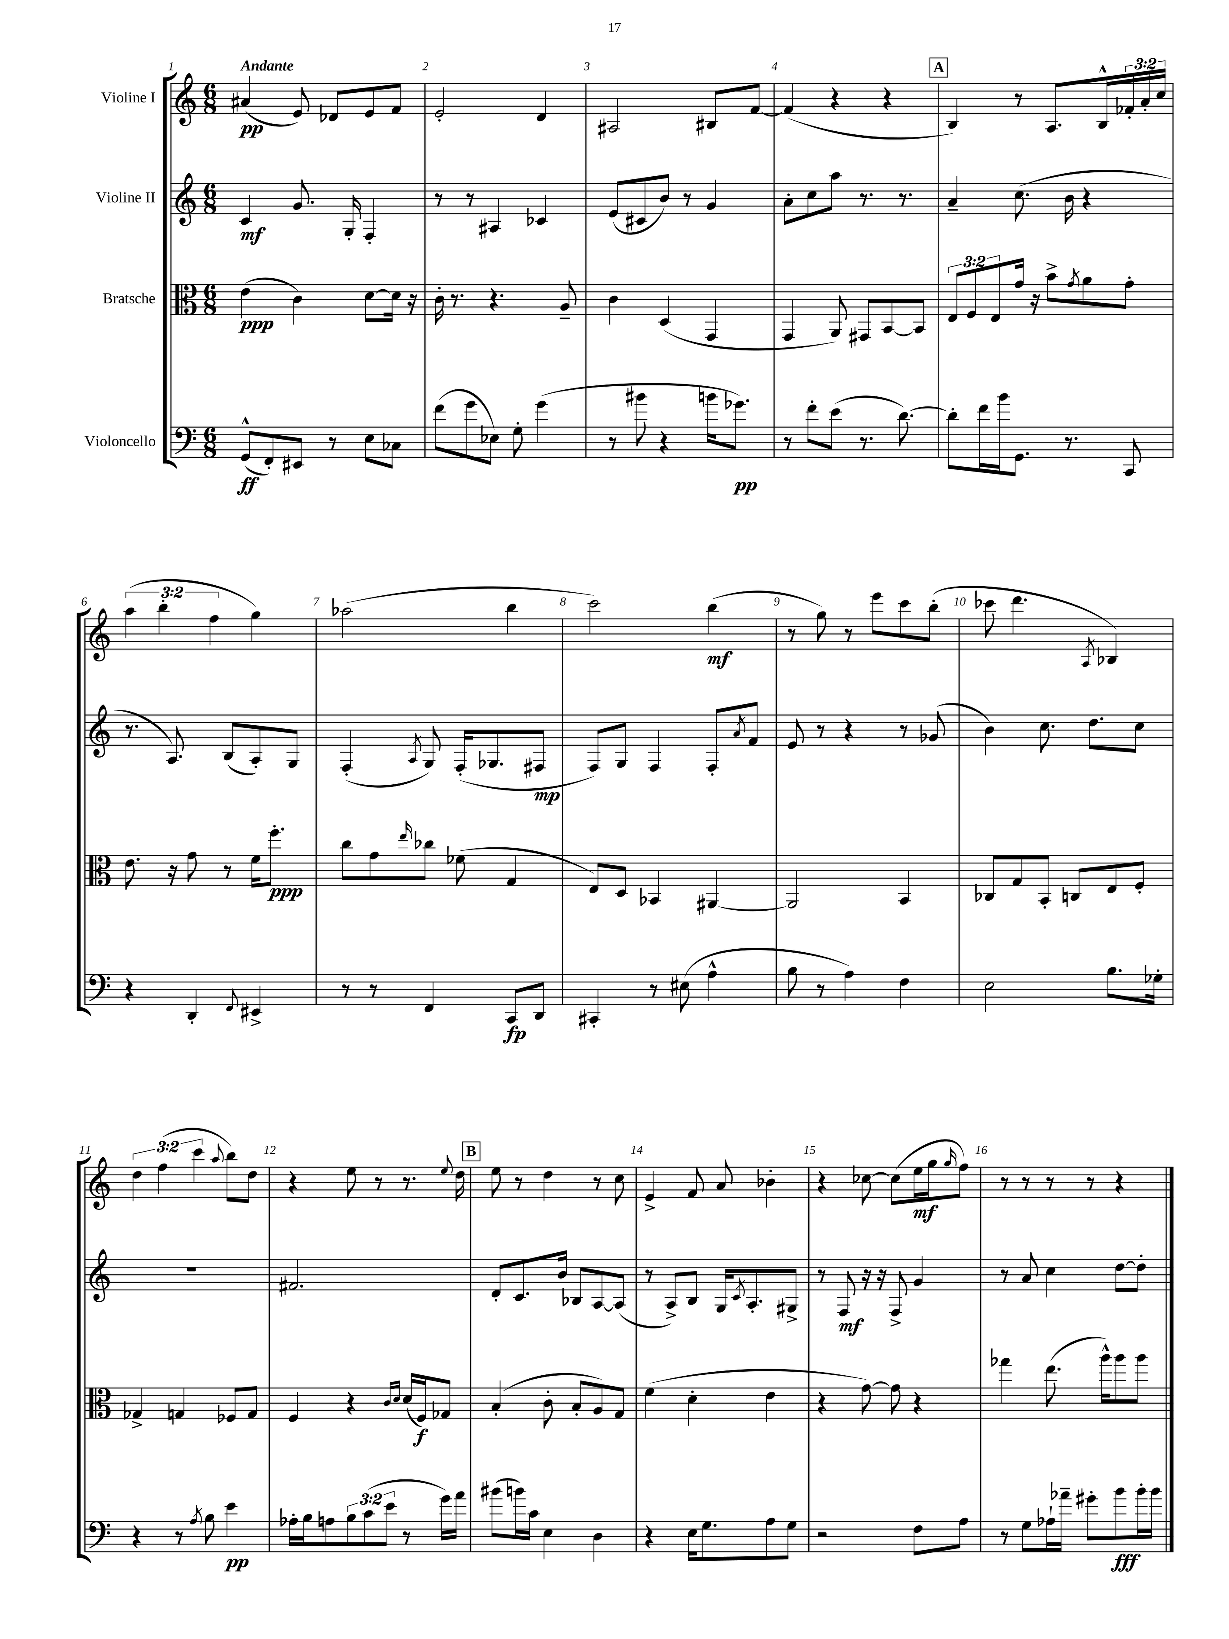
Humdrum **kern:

**kern	**kern	**kern	**kern
*staff4	*staff3	*staff2	*staff1
*clefF4	*clefC3	*clefG2	*clefG2
*k[]	*k[]	*k[]	*k[]
*M6/8	*M6/8	*M6/8	*M6/8
(8GG^^	(4e	4c	(4a#
8FF')	.	.	.
8EE#	4c)	8.g	8e)
8r	.	.	8d-
.	.	16G'	.
8E	[8d	4F'	8e
8C-	16d]	.	8f
.	16r	.	.
=	=	=	=
(8f	16c'	8r	2e'
.	8.r	.	.
8g	.	8r	.
8E-)	4.r	4A#	.
8G'	.	.	.
(4g	.	4c-	4d
.	8A~	.	.
=	=	=	=
8r	4c	(8e	2A#
8b#	.	8c#	.
4r	(4D	8b)	.
.	.	8r	.
16b	4GG	4g	8B#
8.g-)	.	.	.
.	.	.	[8f
=	=	=	=
8r	4GG	8a'	(4f]
8f'	.	8cc	.
(8e	8AA)	8aa	4r
8.r	8GG#	8.r	.
.	[8BB	.	4r
[8.d)	.	8.r	.
.	8BB]	.	.
=	=	=	=
8d']	12E	4a~	4B)
.	12F	.	.
16f	.	.	.
.	12E	.	.
16b	.	.	.
8.GG	16g	(8.cc	8r
.	16r	.	.
.	8b^	.	8.A
8.r	.	16b	.
.	8qg	.	.
.	8a	4r	.
.	.	.	16B^^
8CC	8g'	.	24f-'
.	.	.	24a'
.	.	.	24cc
=	=	=	=
4r	8.e	8.r	(6aa
.	.	.	6bb'
.	16r	8.A)	.
4DD'	8g	.	.
.	.	.	6ff
.	8r	(8B	.
8qqFF	.	.	.
4EE#^	16f	8A')	4gg)
.	8.ff'	.	.
.	.	8G	.
=	=	=	=
8r	8cc	(4F'	(2aa-
8r	8g	.	.
.	16qqee	8qA	.
4FF	8cc-	8G)	.
.	(8f-	(16F'	.
.	.	8.G-	.
8CC	4G	.	4bb
8DD	.	8F#	.
=	=	=	=
4CC#'	8E)	8F)	2ccc)
.	8D	8G	.
8r	4BB-	4F	.
(8E#	.	.	.
4A^^	[4AA#	8F'	(4bb
.	.	8qa	.
.	.	8f	.
=	=	=	=
8B	2AA#]	8e	8r
8r	.	8r	8gg)
4A)	.	4r	8r
.	.	.	8eee
4F	4BB	8r	8ccc
.	.	(8g-	(8bb'
=	=	=	=
2E	8C-	4b)	8ccc-
.	8G	.	4.ddd
.	8BB'	8.cc	.
.	8C	.	.
.	.	8.dd	.
.	.	.	8qA
8.B	8E	.	4B-)
.	8F'	8cc	.
16G-'	.	.	.
=	=	=	=
4r	4G-^	2.r	6dd
.	.	.	(6ff
8r	4G	.	.
.	.	.	6ccc
8qA	.	.	.
8B	.	.	.
.	.	.	8qqaa
4e	8F-	.	8bb)
.	8G	.	8dd
=	=	=	=
16A-'	4F	2.f#	4r
16B	.	.	.
8A	.	.	.
12B	4r	.	8ee
(12c	.	.	.
.	.	.	8r
12e	.	.	.
.	16qqc	.	.
.	16qqd	.	.
8r	(16d	.	8.r
.	16F)	.	.
16g)	8G-	.	.
.	.	.	8qqee
16a	.	.	16dd
=	=	=	=
(8b#	(4B'	8d'	8ee
16b)	.	8.c	8r
16c	.	.	.
4E	8c'	.	4dd
.	.	16b	.
.	8B'	8B-	.
4D	8A)	[8A	8r
.	8G	(8A]	8cc
=	=	=	=
4r	(4f	8r	4e^
.	.	8A^)	.
16E	4d'	8B	8f
8.G	.	.	.
.	.	16G	8a
.	.	8qc	.
.	.	8.A'	.
8A	4e	.	4b-'
8G	.	8G#^	.
=	=	=	=
2r	4r	8r	4r
.	.	8F	.
.	[8g)	16r	[8cc-
.	.	16r	.
.	8g]	8F^	(8cc-]
8F	4r	4g	16ee
.	.	.	16gg
.	.	.	16qqgg
8A	.	.	8ff)
=	=	=	=
8r	4gg-	8r	8r
8G	.	8a	8r
16A-`	(8.ee	4cc	8r
16a-~	.	.	.
8g#'	.	.	8r
.	16aa^^)	.	.
8b	8aa	[8dd	4r
16b'	8aa	8dd']	.
16b	.	.	.
==	==	==	==
*-	*-	*-	*-
